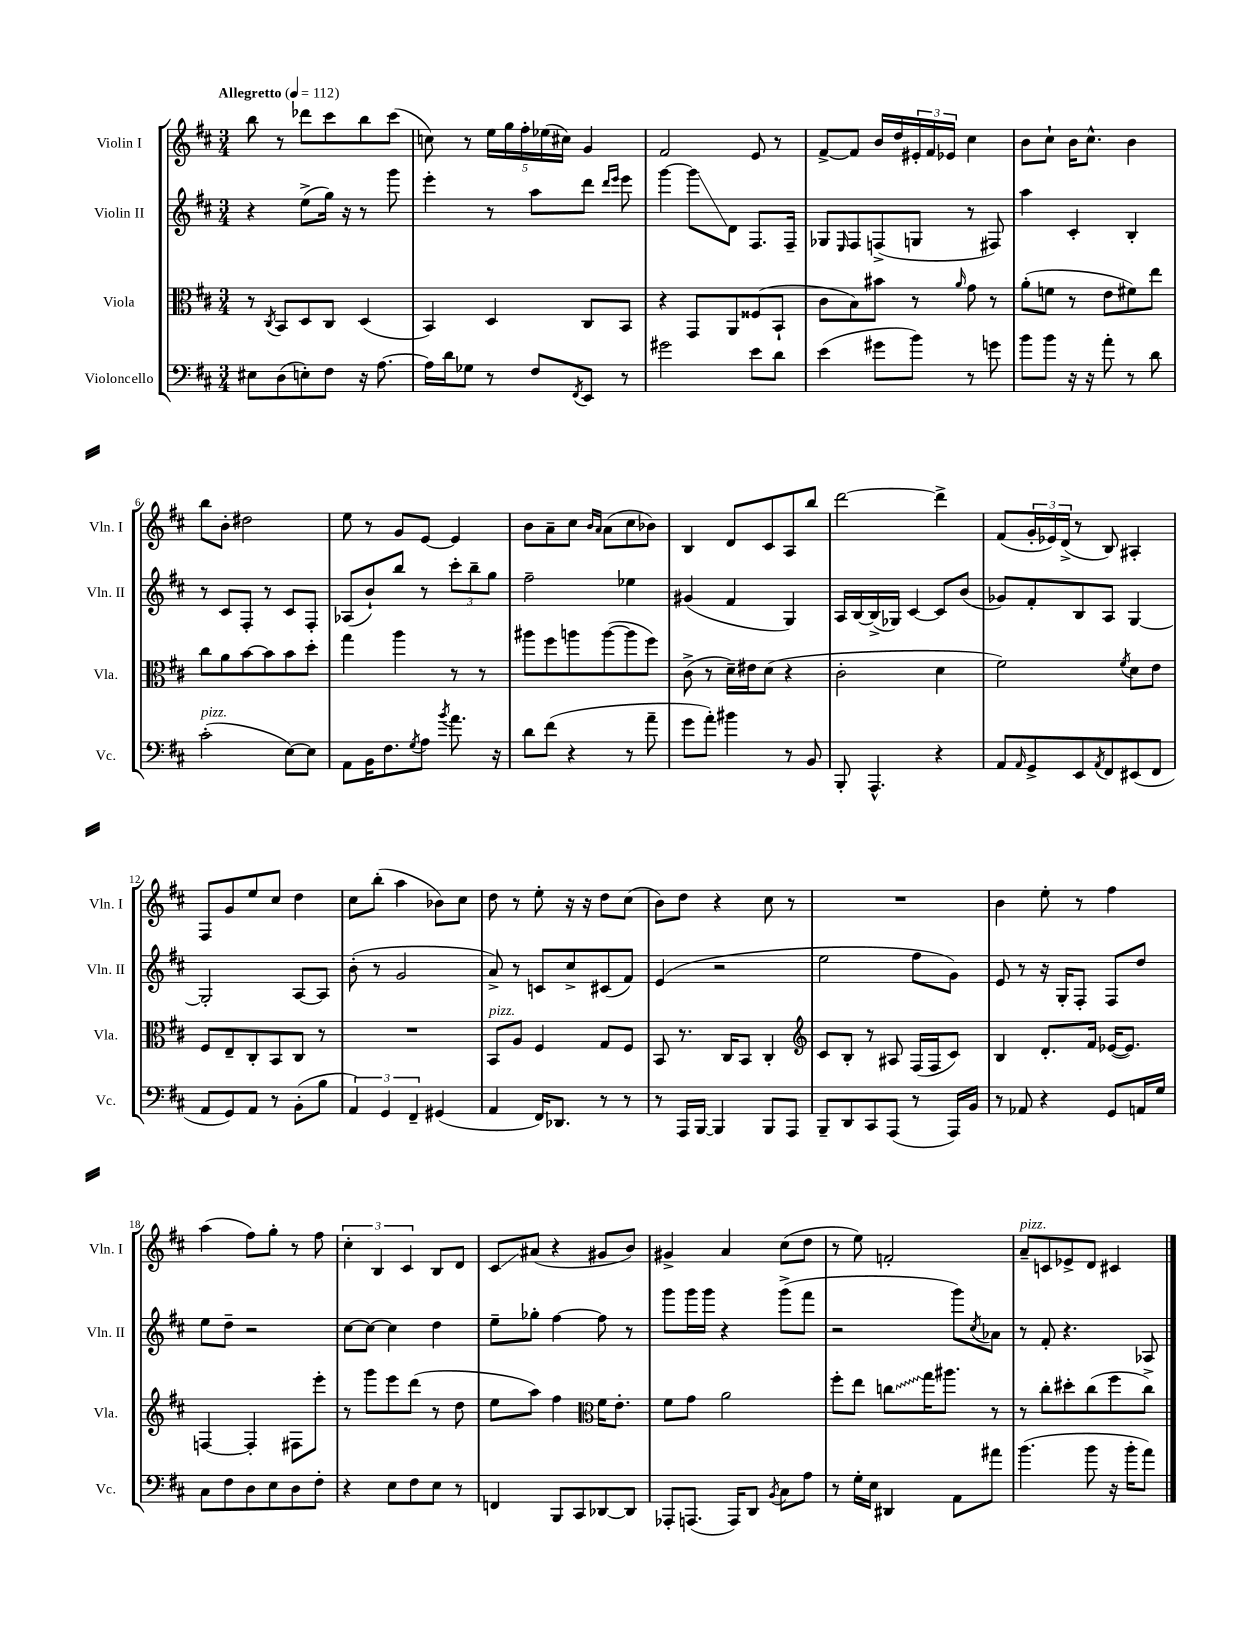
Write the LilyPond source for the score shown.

<<
\new StaffGroup <<
\new Staff = "s0" \with { instrumentName = "Violin I" shortInstrumentName = "Vln. I" } {
    \clef treble \key d \major \numericTimeSignature \time 3/4 \tempo "Allegretto" 4 = 112
    b''8 r8 des'''8 cis'''8 b''8 cis'''8( |
    c''8) r8 \tuplet 5/4 { e''16 g''16 fis''16-. ees''16( cis''16) } g'4 |
    fis'2 e'8 r8 |
    fis'8~-> fis'8 b'16 d''16 \tuplet 3/2 { eis'16-. fis'16 ees'16 } cis''4 |
    b'8 cis''8-! b'16 cis''8.-^ b'4 |
    b''8 b'8-. dis''2 |
    e''8 r8 g'8 e'8~ e'4 |
    b'8 a'8-- cis''8 \grace { b'16 a'16 } a'8( cis''8 bes'8) |
    b4 d'8 cis'8 a8 b''8 |
    d'''2~ d'''4-> |
    fis'8( \tuplet 3/2 { g'16-. ees'16) d'16->( } r8 b8) ais4-. |
    fis8 g'8 e''8 cis''8 d''4 |
    cis''8 b''8-.( a''4 bes'8) cis''8 |
    d''8 r8 e''8-. r16 r16 d''8 cis''8( |
    b'8) d''8 r4 cis''8 r8 |
    R2. |
    b'4 e''8-. r8 fis''4 |
    a''4( fis''8) g''8-. r8 fis''8 |
    \tuplet 3/2 { cis''4-. b4 cis'4 } b8 d'8 |
    cis'8\glissando ais'8( r4 gis'8 b'8) |
    gis'4-> a'4 cis''8( d''8 |
    r8 e''8) f'2-. |
    a'8--^\markup { \italic "pizz." } c'8 ees'8-> d'8 cis'4 \bar "|." |
}
\new Staff = "s1" \with { instrumentName = "Violin II" shortInstrumentName = "Vln. II" } {
    \clef treble \key d \major \numericTimeSignature \time 3/4
    r4 e''8->( g''16) r16 r8 g'''8 |
    e'''4-. r8 a''8 d'''8 \grace { d'''16 e'''16 } e'''8 |
    g'''4~ g'''8\glissando d'8 fis8. fis16-- |
    ges8 \grace { e16 } fis8 f8->( g8 r8 fis8) |
    a''4 cis'4-. b4-. |
    r8 cis'8 fis8-. r8 cis'8 fis8-. |
    aes8( b'8-!) b''8 r8 \tuplet 3/2 { cis'''8-. b''8-- g''8 } |
    fis''2-- ees''4 |
    gis'4( fis'4 g4) |
    a16 b16~ b16->( ges16) cis'4~ cis'8 b'8( |
    ges'8) fis'8-. b8 a8 g4~ |
    g2-. a8~ a8 |
    b'8-.( r8 g'2 |
    a'8->) r8 c'8 cis''8-> cis'8( fis'8) |
    e'4( r2 |
    e''2 fis''8 g'8) |
    e'8 r8 r16 g16-. fis8-. fis8 d''8 |
    e''8 d''8-- r2 |
    cis''8~ cis''8~ cis''4 d''4 |
    e''8-- ges''8-. fis''4~ fis''8 r8 |
    g'''8 g'''16 g'''16 r4 g'''8->( fis'''8 |
    r2 g'''8) \acciaccatura { cis''8 } aes'8 |
    r8 fis'8-. r4. aes8 \bar "|." |
}
\new Staff = "s2" \with { instrumentName = "Viola" shortInstrumentName = "Vla." } {
    \clef alto \key d \major \numericTimeSignature \time 3/4
    r8 \acciaccatura { cis8 } b,8 d8 cis8 d4( |
    b,4) d4 cis8 b,8 |
    r4 g,8 a,8 fisis8( b,8-! |
    cis'8 b8) bis'8 r8 \grace { a'16 } g'8 r8 |
    a'8-.( f'8 r8 e'8 fis'8) e''8 |
    cis''8 a'8 b'8~ b'8 b'8 d''8-. |
    g''4 a''4 r8 r8 |
    ais''8 fis''8 a''8 a''8~( a''8 fis''8) |
    cis'8->( r8 d'16--) eis'16 d'8( r4 |
    cis'2-. d'4 |
    fis'2) \acciaccatura { fis'8 } d'8 e'8 |
    fis8 e8-- cis8-. b,8 cis8 r8 |
    R2. |
    b,8^\markup { \italic "pizz." } a8 fis4 g8 fis8 |
    b,8 r8. cis16 b,8 cis4-. |
    \clef treble cis'8 b8-. r8 ais8 fis16( fis16 cis'8) |
    b4 d'8.-. fis'16 ees'16~( ees'8.) |
    f4~ f4-. fis8 e'''8-. |
    r8 g'''8 e'''8 d'''8( r8 d''8 |
    e''8 a''8) fis''4 \clef alto fis'16 e'8.-. |
    fis'8 g'8 a'2 |
    fis''8-. e''8 \once \override Glissando.style = #'zigzag c''8\glissando g''16 ais''8. r8 |
    r8 cis''8-. dis''8-. cis''8( fis''8 cis''8->) \bar "|." |
}
\new Staff = "s3" \with { instrumentName = "Violoncello" shortInstrumentName = "Vc." } {
    \clef bass \key d \major \numericTimeSignature \time 3/4
    eis8 d8( e8-.) fis8 r16 a8.~ |
    a16 d'16 ges8 r8 fis8 \acciaccatura { fis,8 } e,8 r8 |
    gis'2 e'8 d'8 |
    e'4( gis'8 b'8) r8 g'8 |
    b'8 b'8 r16 r16 a'8-. r8 d'8 |
    cis'2-.^\markup { \italic "pizz." }( e8~) e8 |
    a,8 b,16 fis8. \acciaccatura { g8 } a8 \acciaccatura { b'8 } a'8. r16 |
    d'8 fis'8( r4 r8 a'8-- |
    g'8 a'8-.) bis'4 r8 b,8 |
    b,,8-. a,,4.-^ r4 |
    a,8 \grace { a,16 } g,8-> e,8 \acciaccatura { a,8 } fis,8 eis,8( fis,8 |
    a,8 g,8) a,8 r8 b,8-.( b8 |
    \tuplet 3/2 { a,4) g,4 fis,4-- } gis,4( |
    a,4 fis,16) des,8. r8 r8 |
    r8 a,,16 b,,16~ b,,4 b,,8 a,,8 |
    b,,8-- d,8 cis,8 a,,8( r8 a,,16) b,16 |
    r8 aes,8 r4 g,8 a,16 g16 |
    cis8 fis8 d8 e8 d8 fis8-. |
    r4 e8 fis8 e8 r8 |
    f,4 b,,8 cis,8 des,8~ des,8 |
    aes,,8-. a,,8.( a,,16) d,8 \acciaccatura { b,8 } cis8 a8 |
    r8 g16-. e16 dis,4 a,8 ais'8 |
    b'4.( b'8 r16 b'16-. a'8) \bar "|." |
}
>>
>>
